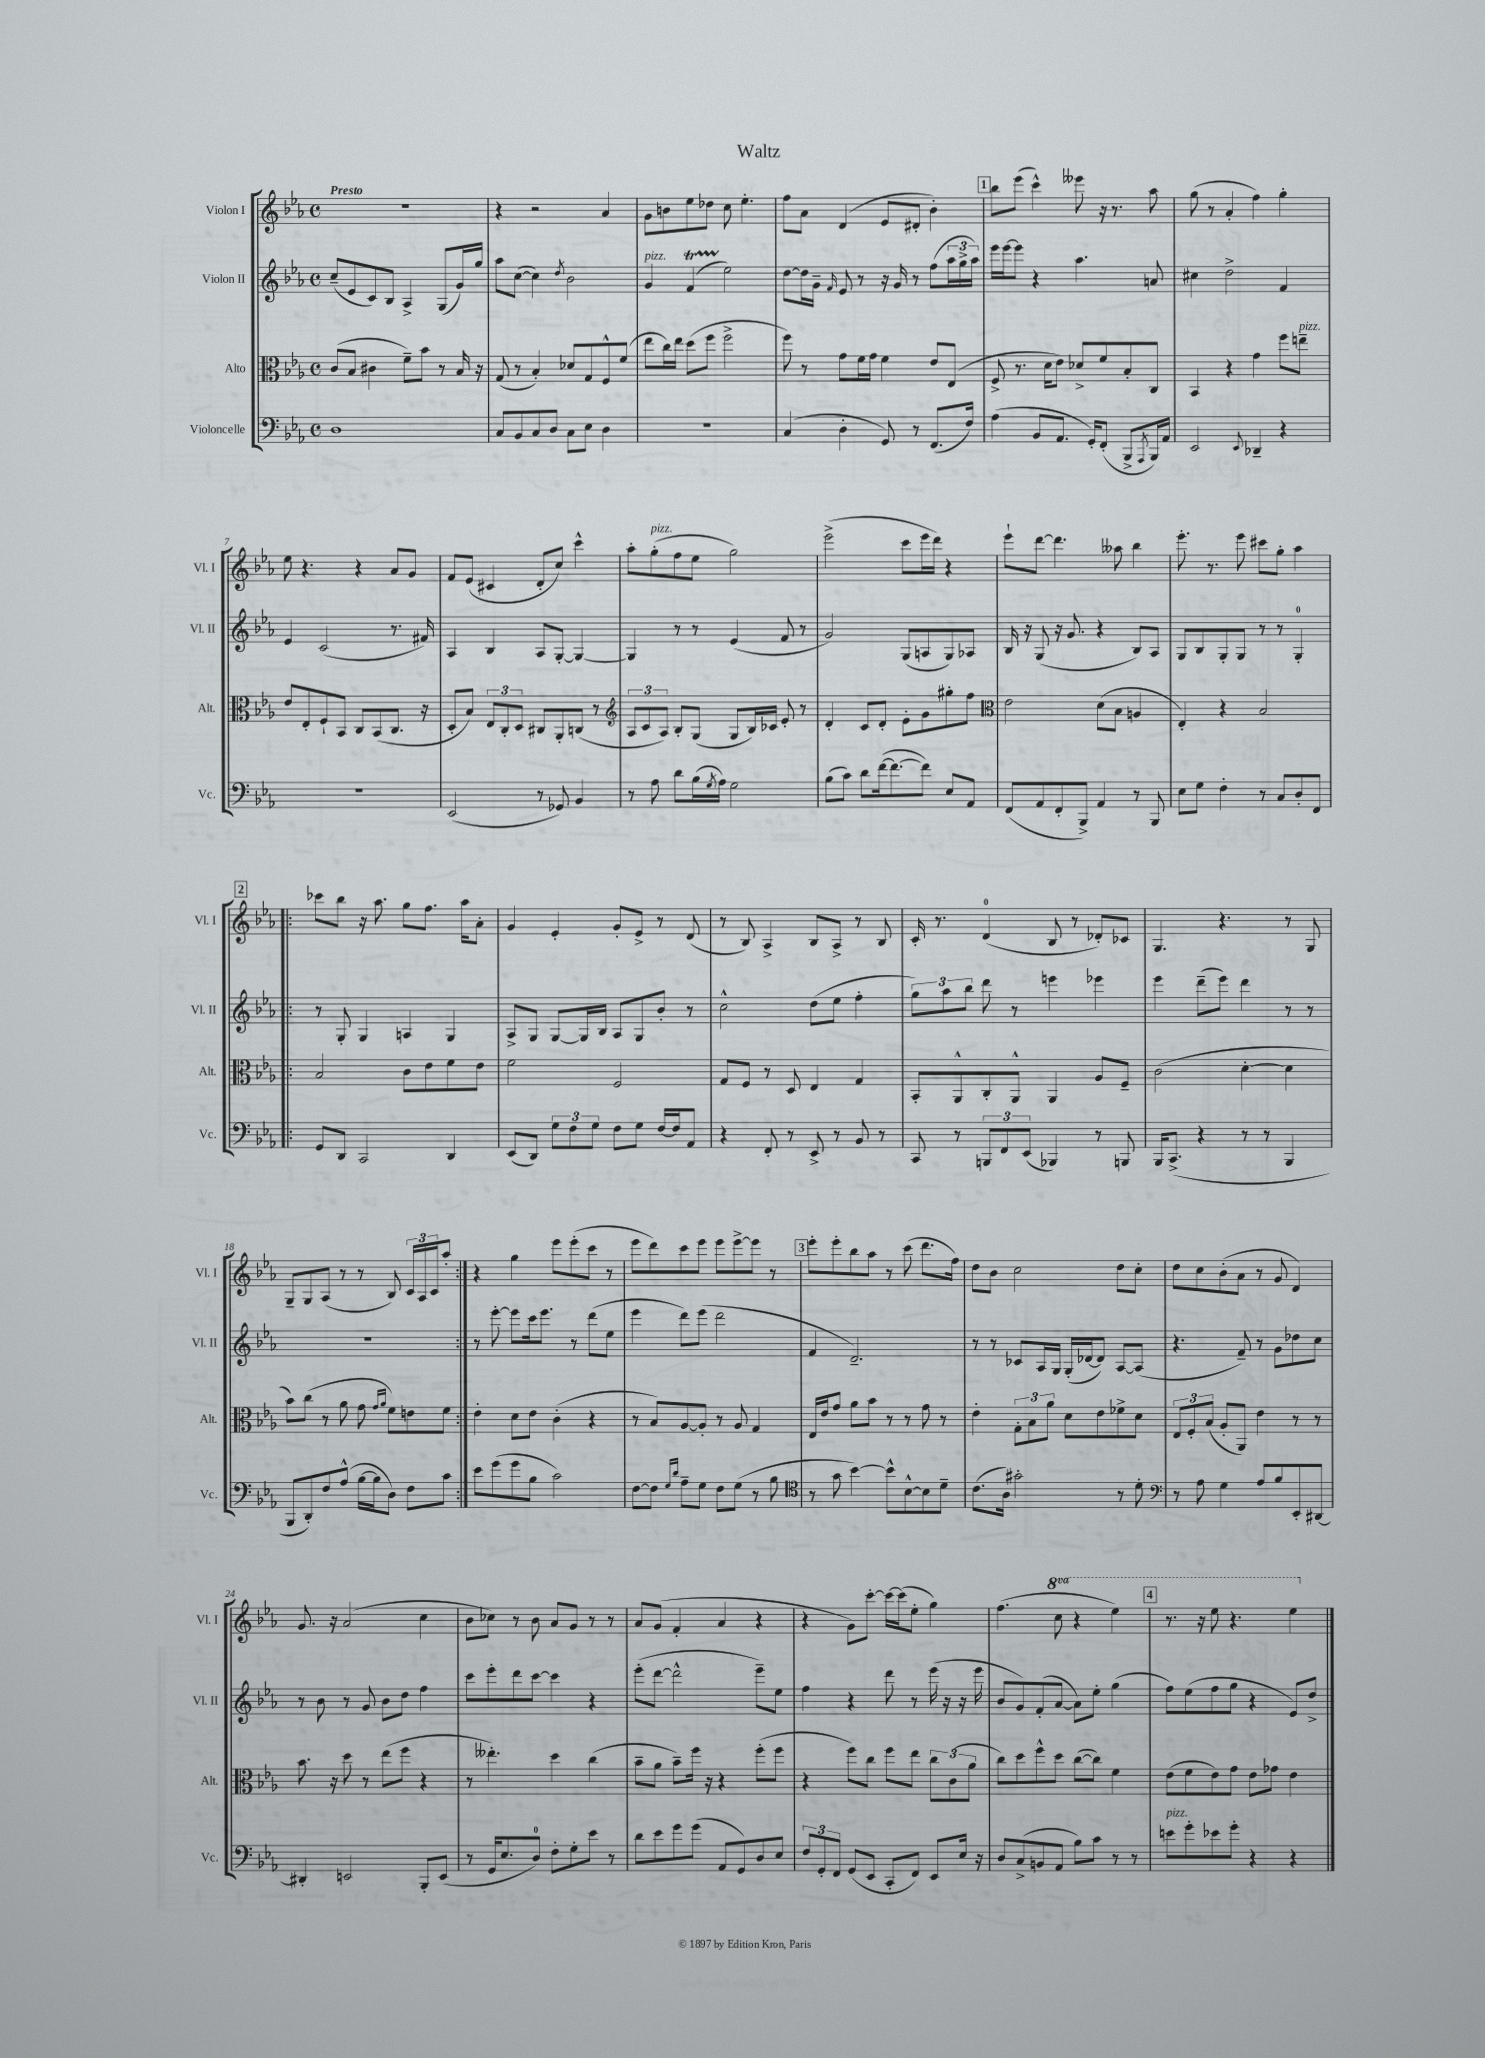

**kern	**kern	**kern	**kern
*staff4	*staff3	*staff2	*staff1
*clefF4	*clefC3	*clefG2	*clefG2
*k[b-e-a-]	*k[b-e-a-]	*k[b-e-a-]	*k[b-e-a-]
*M4/4	*M4/4	*M4/4	*M4/4
*met(c)	*met(c)	*met(c)	*met(c)
1D	(8c/L	(8cc~/L	1r
.	8B-/J	8e-/	.
.	4c#\	8c/)	.
.	.	8B-/J	.
.	8f~\L)	4A-^/	.
.	8b-\J	.	.
.	8r	(8G/L	.
.	16B-/	16g/L)	.
.	16r	16gg/JJ	.
=	=	=	=
8C/L	(8G/	8aa-\L	4r
8BB-/	8r	([8cc\J	.
8C/	4B-'/)	4cc\])	2r
8D/J	.	.	.
.	.	8qdd/	.
8C\L	8d-/L	2b-\	.
8E-\J	8G/	.	.
4D\	8F^^/	.	4a-/
.	(8f/J	.	.
=	=	=	=
1r	8ee-\L	4g/	8g\L
.	16cc\L)	.	8b\
.	16ee-\JJ	.	.
.	(8dd\L	(4f/	8ee-\
.	8ff\J	.	8dd-\J
.	2ff^\	2ee-\)	8cc\
.	.	.	4.ee-'\
=	=	=	=
(4C/	8ff\)	[8dd\L	8ff\L
.	8r	16dd\]L	8a-\J
.	.	16g~\JJ	.
.	.	16qqf/	.
4D'\	8g\L	8e-/	(4d/
.	16f\L	8r	.
.	16g\JJ	.	.
8GG/)	4f\	16r	8e-/L
.	.	16g/	.
8r	.	8r	8d#'/J
(8.FF/L	8e-/L	(8ff\L	4b-'\)
.	(8E-/J	24aa-\L	.
.	.	24gg^\	.
16F/Jk)	.	.	.
.	.	24aa-\JJ)	.
=	=	=	=
(4A-\	8F^/	16eee-\LL	8bb-\L
.	.	[16eee-\J	.
.	8.r	8eee-\]J	(8eee-\J
8BB-/L	.	4r	4ccc^^\)
.	16d\LK	.	.
8.AA-/J	8e-\J)	.	.
.	8d-^/L	4.aa-\	8eee--\
16GG'/LK)	.	.	.
(8FF'/J	8f/	.	16r
.	.	.	8.r
8BBB-^/L	8B-'/	.	.
8qAAA-/	.	.	.
16BBB-/L)	8C/J	8a/	8aa-\
16AA-/JJ	.	.	.
=	=	=	=
2EE-/	4BB-/	4cc#\	(8gg\
.	.	.	8r
.	4r	2dd^\	4a-'/
8qqEE-/	.	.	.
4DD-~/	4g\	.	4ff\)
4r	8ff\L	4f/	4gg'\
.	8ee~\J	.	.
=	=	=	=
1r	8e-/L	4e-/	8ee-\
.	8E-'/	.	4.r
.	8F`/	(2c/	.
.	8BB-/J	.	.
.	8C/L	.	4r
.	(8BB-/	.	.
.	8.C/J	8.r	8a-/L
.	.	.	8g/J
.	16r	16f#/)	.
=	=	=	=
(2EE-/	8D'/L	4A-/	8f/L
.	8B-/J)	.	(8e-/J
.	12E-/L	4B-/	4c#/
.	12C'/	.	.
.	12D/J	.	.
8r	8C#/L	8A-/L	8d'/L
8GG-/)	8AA-'/	[8G'/J	8cc/J)
4BB-/	(8C/J	4G/_	4ccc^^\
.	8r	.	.
=	=	=	=
*	*clefG2	*	*
8r	12A-/L	4G/]	8aa-'\L
.	12c/	.	.
8A-\	.	.	(8gg'\
.	12A-/J)	.	.
8d\L	8B-'/L	8r	8ff\
(16B-\L	(8G/J	8r	8ee-\J
8qG/	.	.	.
16A-\JJ)	.	.	.
2G\	8G/L	(4e-/	2gg\)
.	16B-/L)	.	.
.	16c-/JJ	.	.
.	8e-'/	8f/	.
.	8r	8r	.
=	=	=	=
(8B-\L	4d'/	2g/)	(2eee-^\
8c\J)	.	.	.
8d\L	8c/L	.	.
([16f\k	8d'/J	.	.
8.f\_	.	.	.
.	8e-'\L	(8G/L	8ccc\L
8f\]J)	8g\	8A/	16eee-\L
.	.	.	16ddd\JJ)
8E-/L	8gg#'\	8G/)	4r
8AA-/J	8ff\J	8A-/J	.
=	=	=	=
*	*clefC3	*	*
(8FF/L	2e-\	16B-/	8eee-`\L
.	.	16r	.
8AA-/	.	(8G/	[8ddd\J
8FF'/	.	16r	4.ddd\]
.	.	8.g/	.
8BBB-^/J)	.	.	.
4AA-/	(8d\L	4r	.
.	8B-\J	.	8aa--\
8r	4A/	8B-/L)	4bb-\
8BBB-/	.	8A-/J	.
=	=	=	=
8E-\L	4E-'/)	8G/L	8.eee-'\
8G\J	.	8B-/	.
.	.	.	8.r
4F'\	4r	8G'/	.
.	.	8G/J	8eee-\
8r	2B-/	8r	8ccc#\L
8C/L	.	8r	8gg'\J
8D'/	.	4G'/	4aa-\
8FF/J	.	.	.
=!|:	=!|:	=!|:	=!|:
8GG/L	2B-/	8r	8ccc-\L
8DD/J	.	8G'/	8bb-\J
2CC/	.	4G/	16r
.	.	.	8.aa-\
.	8c\L	4A/	8gg\L
.	8e-\	.	8.ff\J
4DD/	8f\	4G/	.
.	.	.	16aa-\LK
.	8e-\J	.	8a-'\J
=	=	=	=
(8EE-/L	2f\	8A-^/L	4g/
8DD/J)	.	8G/J	.
12G\L	.	[8G/L	4e-'/
12F\	.	.	.
.	.	16G/]L	.
12G\J	.	.	.
.	.	16B-/JJ	.
8F\L	2F/	8A-/L	8g'/L
8G\J	.	8G/	8e-^/J
[16F/LL	.	8b-'/J	8r
16F/]J	.	.	.
8AA-/J	.	8r	(8d/
=	=	=	=
4r	8G/L	2cc^^\	8r
.	8F/J	.	8B-/)
8FF'/	8r	.	4A-^/
8r	8D/	.	.
8EE-^/	4E-/	(8dd\L	8B-/L
8r	.	8ee-\J	8A-^/J
8BB-/	4G/	4ff'\	8r
8r	.	.	8B-/
=	=	=	=
8CC/	8BB-'/L	12gg\L)	16c'/
.	.	.	8.r
.	.	12aa-\	.
8r	8AA-^^/	.	.
.	.	12bb-\J	.
12BBB/L	8C'/	8ddd\	(4d/
12FF/	.	.	.
.	8AA-^^/J	8r	.
(12EE-/J	.	.	.
4BBB-/)	4AA-/	4eee\	8B-/
.	.	.	8r
8r	8A-/L	4eee-\	8d-'/L)
8BBB/	8F~/J	.	8c-/J
=	=	=	=
16BBB-/LK	(2c\	4eee-\	4.G/
(8.CC^/J	.	.	.
4r	.	(8ddd~\L	.
.	.	8eee-\J)	4.r
8r	[4d'\	4ddd\	.
8r	.	.	.
4BBB-/	4d\]	8r	8r
.	.	8r	8G/
=	=	=	=
8BBB-/L	8b-\L)	1r	8G~/L
8DD'/)	(8cc\J	.	8G/
8F/	8r	.	(8A-/J
(8A-^^/J	8a-\	.	8r
[16B-\LL	8g\	.	8r
16B-\]J	.	.	.
.	16qqg/LL	.	.
.	16qqa-/JJ	.	.
8D\J)	8f\L)	.	8B-/)
8F\L	8e\	.	24c/LL
.	.	.	24A-/
.	.	.	24c/J
8c\J	8f\J	.	8aa-'/J
=:|!	=:|!	=:|!	=:|!
8e-\L	4e-'\	8r	4r
(8g\	.	[8eee-'\	.
8g\	8d\L	8eee-\]L	4gg\
8B-\J	8e-\J	16ccc\k	.
.	.	8.eee-\J	.
2c\)	(4c'\	.	8eee-\L
.	.	8r	(8eee-'\
.	4r	(8ddd\L	8ccc\J
.	.	8ee-\J	8r
=	=	=	=
[8F\L	8r	4eee-\	8eee-\L
8F\]J	8B-/L)	.	8ddd\)
16qqG/LL	.	.	.
16qqd/JJ	.	.	.
8A-~\L	[8A-/	8ddd\L)	8ccc\
8G\J	8A-'/]J	(8eee-\J	8eee-\J
8F\L	8r	2ddd\	8eee-\L
(8G\J	8A-/	.	[8eee-^\
8r	4G/	.	8eee-\]J
8B-\	.	.	8r
=	=	=	=
*clefC4	*	*	*
8r	16E-/LL	4f/	8eee-'\L
.	16e-/J	.	.
8g\	8g/J	.	8eee-'\
[4b-\)	8a-\L	2.d~/)	8bb-\
.	8b-\J	.	8aa-\J
8b-^^\]L	8r	.	8r
[8B-^^\	8r	.	(8ccc\
8B-\]	8g\	.	8.ddd\L
8d~\J	8r	.	.
.	.	.	16ff\Jk)
=	=	=	=
(8.c\L	4e-'\	8r	8dd\L
.	.	8r	8b-\J
16A-\Jk)	.	.	.
2g#'\	12G'\L	8c-/L	2cc\
.	12B-\	.	.
.	.	16A-/L	.
.	12a-\J	.	.
.	.	16G/JJ	.
.	8d\L	(16G'/LL	.
.	.	[16d-/J	.
.	8e-\	8d-/]J)	.
8r	8f-^\	[8A-/L	8dd\L
8d'\	8d\J	(8A-/]J	8cc'\J
=	=	=	=
*clefF4	*	*	*
8r	12E-/L	4.r	8dd\L
.	12F'/	.	.
8A-\	.	.	8cc\
.	(12B-/J	.	.
4G\	8A-'/L	.	(8b-'\
.	8AA-/J)	8f~/)	8a-\J
8A-/L	4e-\	8r	8r
8B-/	.	8g\L	8g/
8EE-'/	8r	8dd-\	4d/)
[8DD#/J	8r	8cc\J	.
=	=	=	=
4DD#'/]	8.b-\	8r	8.g/
.	.	8b-\	.
.	16r	.	16r
2EE/	8dd\	8r	(2a-/
.	8r	8g/	.
.	(8ee-\L	8b-\L	.
.	8ff\J	8dd\J	.
8BBB-'/L	4r	4ff\	4cc\
(8EE/J	.	.	.
=	=	=	=
8r	8r	8ccc\L	8b-\L
16GG/LK	4.ee--'\)	8eee-'\	8cc-\J)
8.E-/	.	.	.
.	.	8ddd\	8r
8D/J)	.	[8ccc\J	8b-\
8F'\L	4dd\	4ccc\]	8a-/L
8G'\	.	.	8g/J
8e-\J	(4cc\	4r	8r
8r	.	.	8r
=	=	=	=
8d\L	8b-~\L	(8eee-'\L	8a-/L
8e-\	8a-\J	[8ddd\J	(8g/J
8g\	8b-~\L)	2ddd^^\]	4f'/
(8g\J	16ff\Jk	.	.
.	16r	.	.
8AA-/L	4r	.	4a-/
8GG/)	.	.	.
8D/	(8ff'\L	8eee-~\L)	4r
8E-/J	8ff\J	8ee-\J	.
=	=	=	=
12F/L	4r	4ff\	4r
12GG'/	.	.	.
12FF/J	.	.	.
(8GG/L	8ff\L)	4r	8g\L)
8EE-/J	8cc\J	.	[8ccc'\J
8CC'/L	8ff\L	8ddd\	16ccc\_LL
.	.	.	(16ccc\]J
8FF/J)	8ee-\J	8r	8ee-'\J
8EE-/L	12cc\L	(16eee-\	4gg\)
.	.	16r	.
.	(12c\	.	.
16E-/Jk	.	16r	.
.	12a-\J	.	.
16r	.	16eee-\	.
=	=	=	=
8D/L	8cc\L)	8b-/L	(4.ff\
(8C^/	8dd\	8g/)	.
8BB/	8ff^^\	(8f'/	.
8AA-/J	8dd\J	[8a-/J	8ccc\
8B-\L)	([8cc\L	8a-\]L)	4r
8c\J	8cc\]J)	8ee-'\J	.
8r	4f\	(4gg\	4eee-\)
8r	.	.	.
=	=	=	=
8e\L	(8e-\L	8ff\L)	8.r
8g'\	8f\	(8ee-\	.
.	.	.	16r
8e-\	8e-\)	8ff\	8eee-\
8g'\J	8g\J	8gg\J	4.r
4r	8e-\L	4r	.
.	8g-\J	.	.
4r	4e-\	8e-/L)	4eee-\
.	.	8dd^/J	.
==	==	==	==
*-	*-	*-	*-
